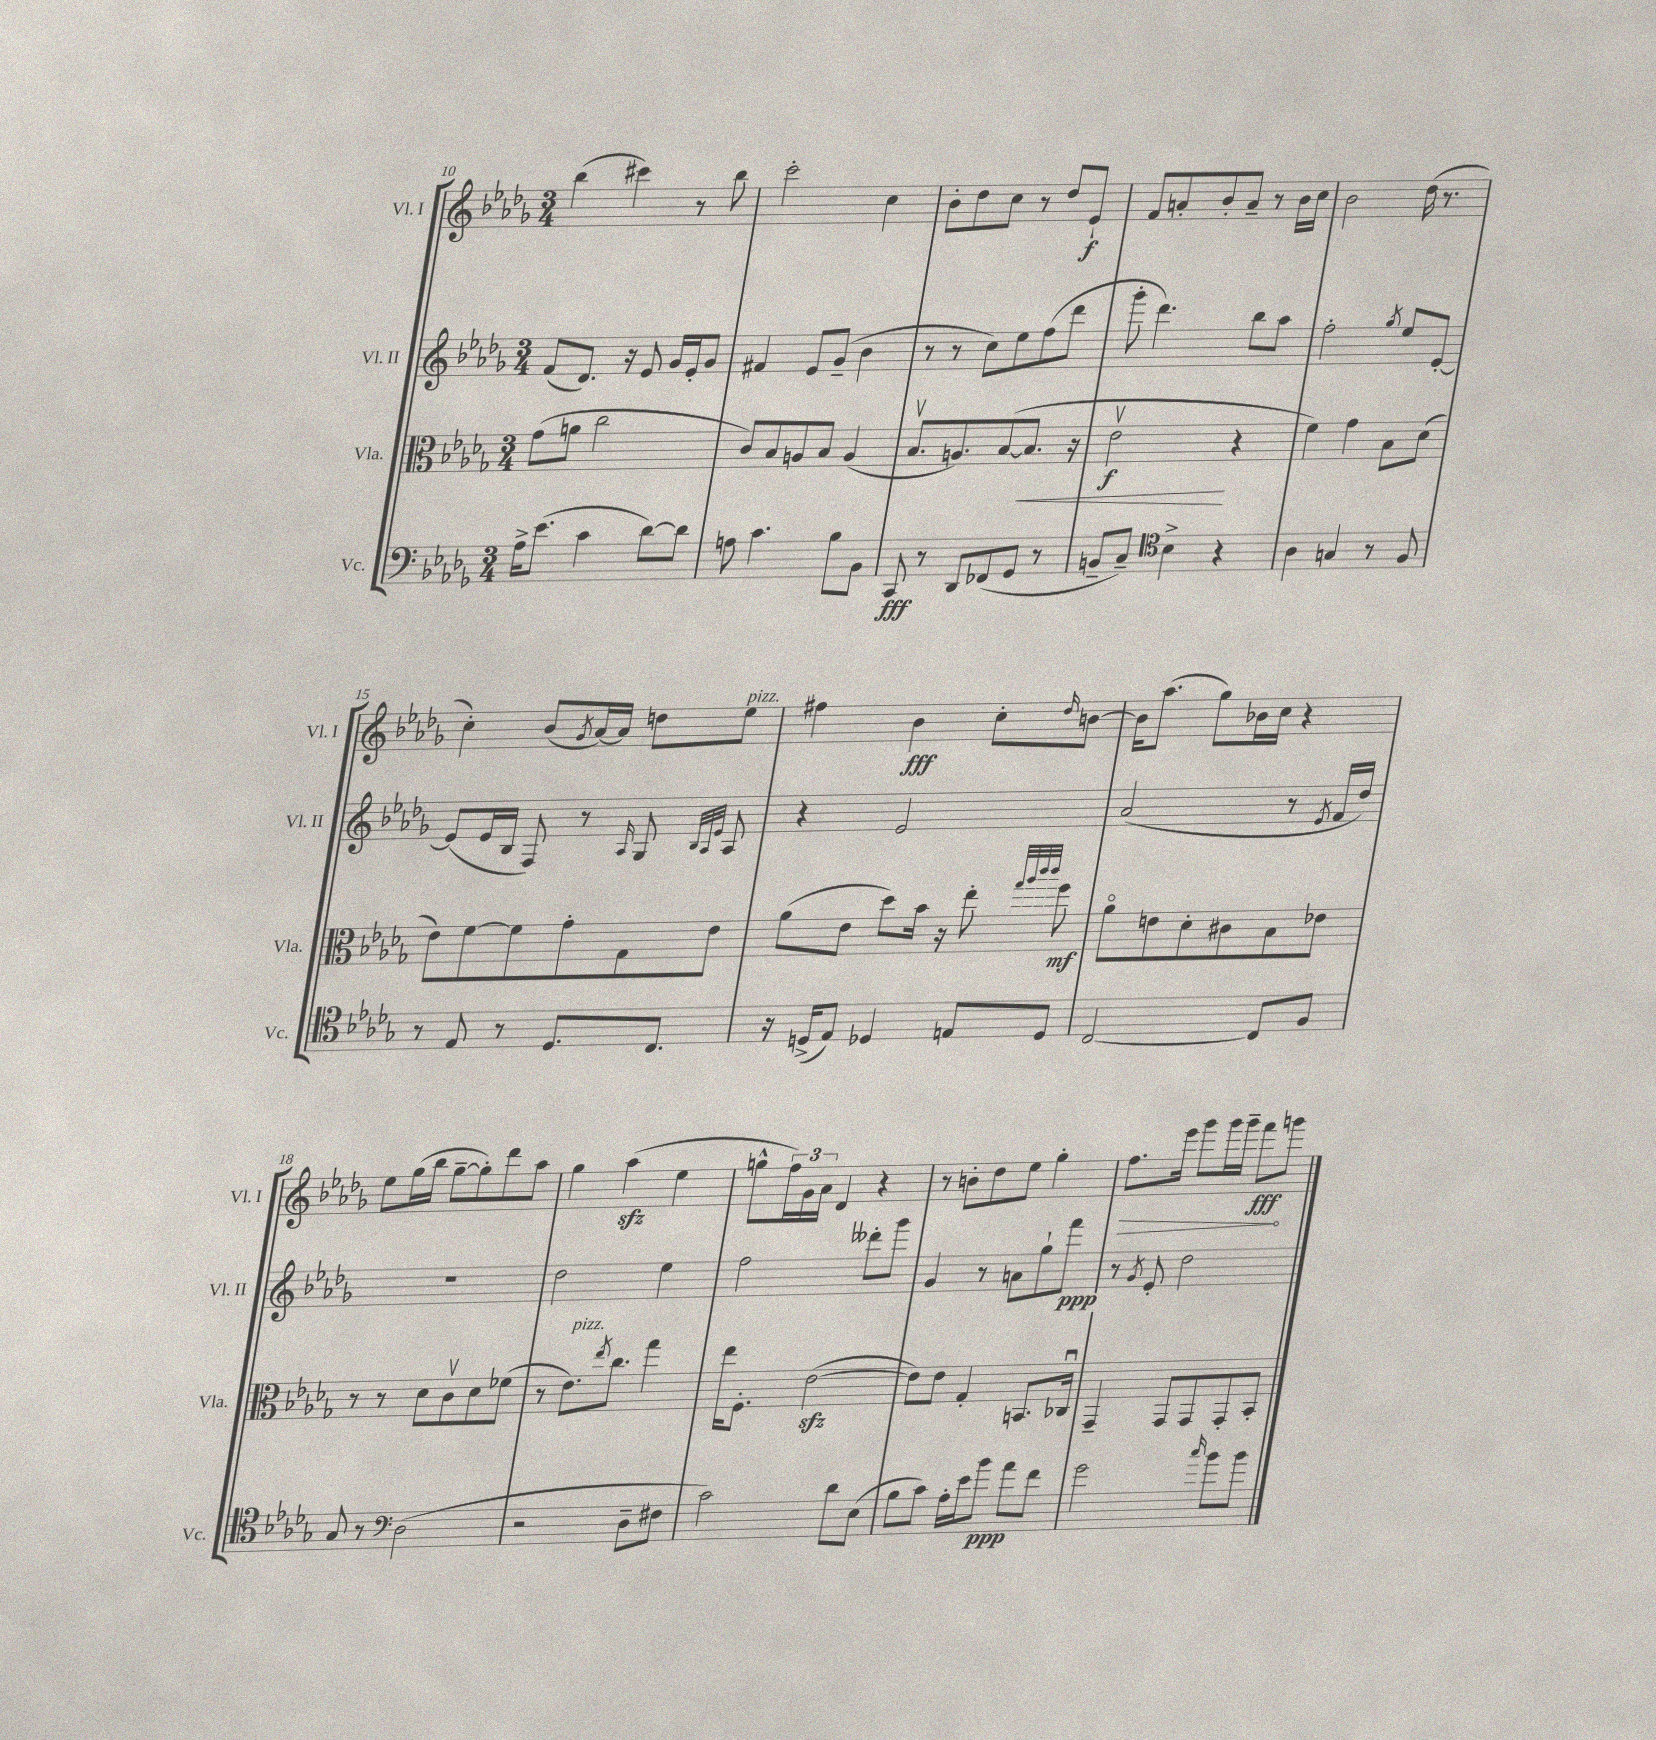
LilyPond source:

<<
\new StaffGroup <<
\new Staff = "s0" \with { instrumentName = "Vl. I" shortInstrumentName = "Vl. I" } {
    \clef treble \key des \major \numericTimeSignature \time 3/4
    bes''4( cis'''4) r8 bes''8 |
    c'''2-. c''4 |
    bes'8-. des''8 c''8 r8 des''8 ees'8-!\f |
    f'8 a'8-. bes'8-. a'8-- r8 bes'16 c''16 |
    bes'2 des''16( r8. |
    c''4-.) bes'8( \acciaccatura { ges'8 } aes'16~) aes'16 d''8 ees''8^\markup { \italic "pizz." } |
    fis''4 bes'4\fff c''8-. \grace { des''16 } b'8~ |
    b'16 aes''8.( ges''8) bes'16 c''16 r4 |
    ees''8 ges''16( bes''16 ges''8~-- ges''8-.) des'''8 aes''8 |
    ges''4 aes''4\sfz( ees''4 |
    g''8-^ \tuplet 3/2 { f''16) ges'16 aes'16 } des'4 r4 |
    r8 b'8-. des''8 ees''8 ges''4-. |
    \once \override Hairpin.circled-tip = ##t f''8.\> ees'''16 ges'''8 ges'''16 ges'''16-- f'''8\fff\! g'''8 \bar "|." |
}
\new Staff = "s1" \with { instrumentName = "Vl. II" shortInstrumentName = "Vl. II" } {
    \clef treble \key des \major \numericTimeSignature \time 3/4
    f'8( des'8.) r16 ees'8 ges'16 ees'16-. ges'8 |
    fis'4 ees'8 ges'8--( bes'4 |
    r8 r8 c''8) ees''8 f''8( des'''8 |
    ges'''8-. des'''4.) bes''8 aes''8 |
    f''2-. \acciaccatura { ges''8 } ees''8 ees'8~-. |
    ees'8( ees'16 bes16 f8) r8 \grace { aes16 } ges8 \grace { bes32 aes32 ees'32 } aes8 |
    r4 ees'2 |
    aes'2( r8 \acciaccatura { ees'8 } f'16 des''16) |
    R2. |
    des''2 ees''4 |
    f''2 deses'''8-. ges'''8 |
    ges'4 r8 a'8 ges''8-! f'''8\ppp |
    r8 \acciaccatura { ges'8 } ees'8-. des''2 \bar "|." |
}
\new Staff = "s2" \with { instrumentName = "Vla." shortInstrumentName = "Vla." } {
    \clef alto \key des \major \numericTimeSignature \time 3/4
    ges'8( a'8 c''2 |
    c'8) bes8 a8 bes8 a4( |
    bes8.\upbow a8.) bes8~( bes8.\< r16 |
    ees'2\upbow\f\! r4 |
    f'4) ges'4 bes8 des'8( |
    ees'8) f'8~ f'8 ges'8-. ges8 ees'8 |
    aes'8( ees'8 des''8) bes'16 r16 ees''8-. \grace { ges''32 aes''32 c'''32 c'''32 } f''8\mf |
    aes'8\flageolet e'8 des'8-. cis'8 bes8 ees'8 |
    r8 r8 des'8 c'8\upbow des'8 fes'8( |
    r8 ees'8.^\markup { \italic "pizz." }) \acciaccatura { ees''8 } c''8. ges''4 |
    ees''16 f8.-. ees'2~\sfz( |
    ees'8) ees'8 ges4-. b,8. ces16\downbow |
    ges,4-- ges,8 ges,8 ges,8-. bes,8-. \bar "|." |
}
\new Staff = "s3" \with { instrumentName = "Vc." shortInstrumentName = "Vc." } {
    \clef bass \key des \major \numericTimeSignature \time 3/4
    aes16-> ees'8.( c'4 des'8~) des'8 |
    a8 c'4. bes8 bes,8 |
    c,8\fff r8 des,8 fes,8( ges,8 r8 |
    b,8-- c8--) \clef tenor bes4-> r4 |
    aes4 g4 r8 f8 |
    r8 ees8 r8 des8. c8. |
    r16 d16->( ees8) des4 e8 des8 |
    c2~ c8 f8 |
    ges8 r8 \clef bass des2( |
    r2 des8-- fis8 |
    c'2) des'8 ees8( |
    bes8 c'8) aes16-. ees'16 bes'8\ppp aes'8 f'8 |
    ges'2 \grace { c''16 } bes'8 bes'8 \bar "|." |
}
>>
>>
\layout { \context { \Score currentBarNumber = #10 } }
